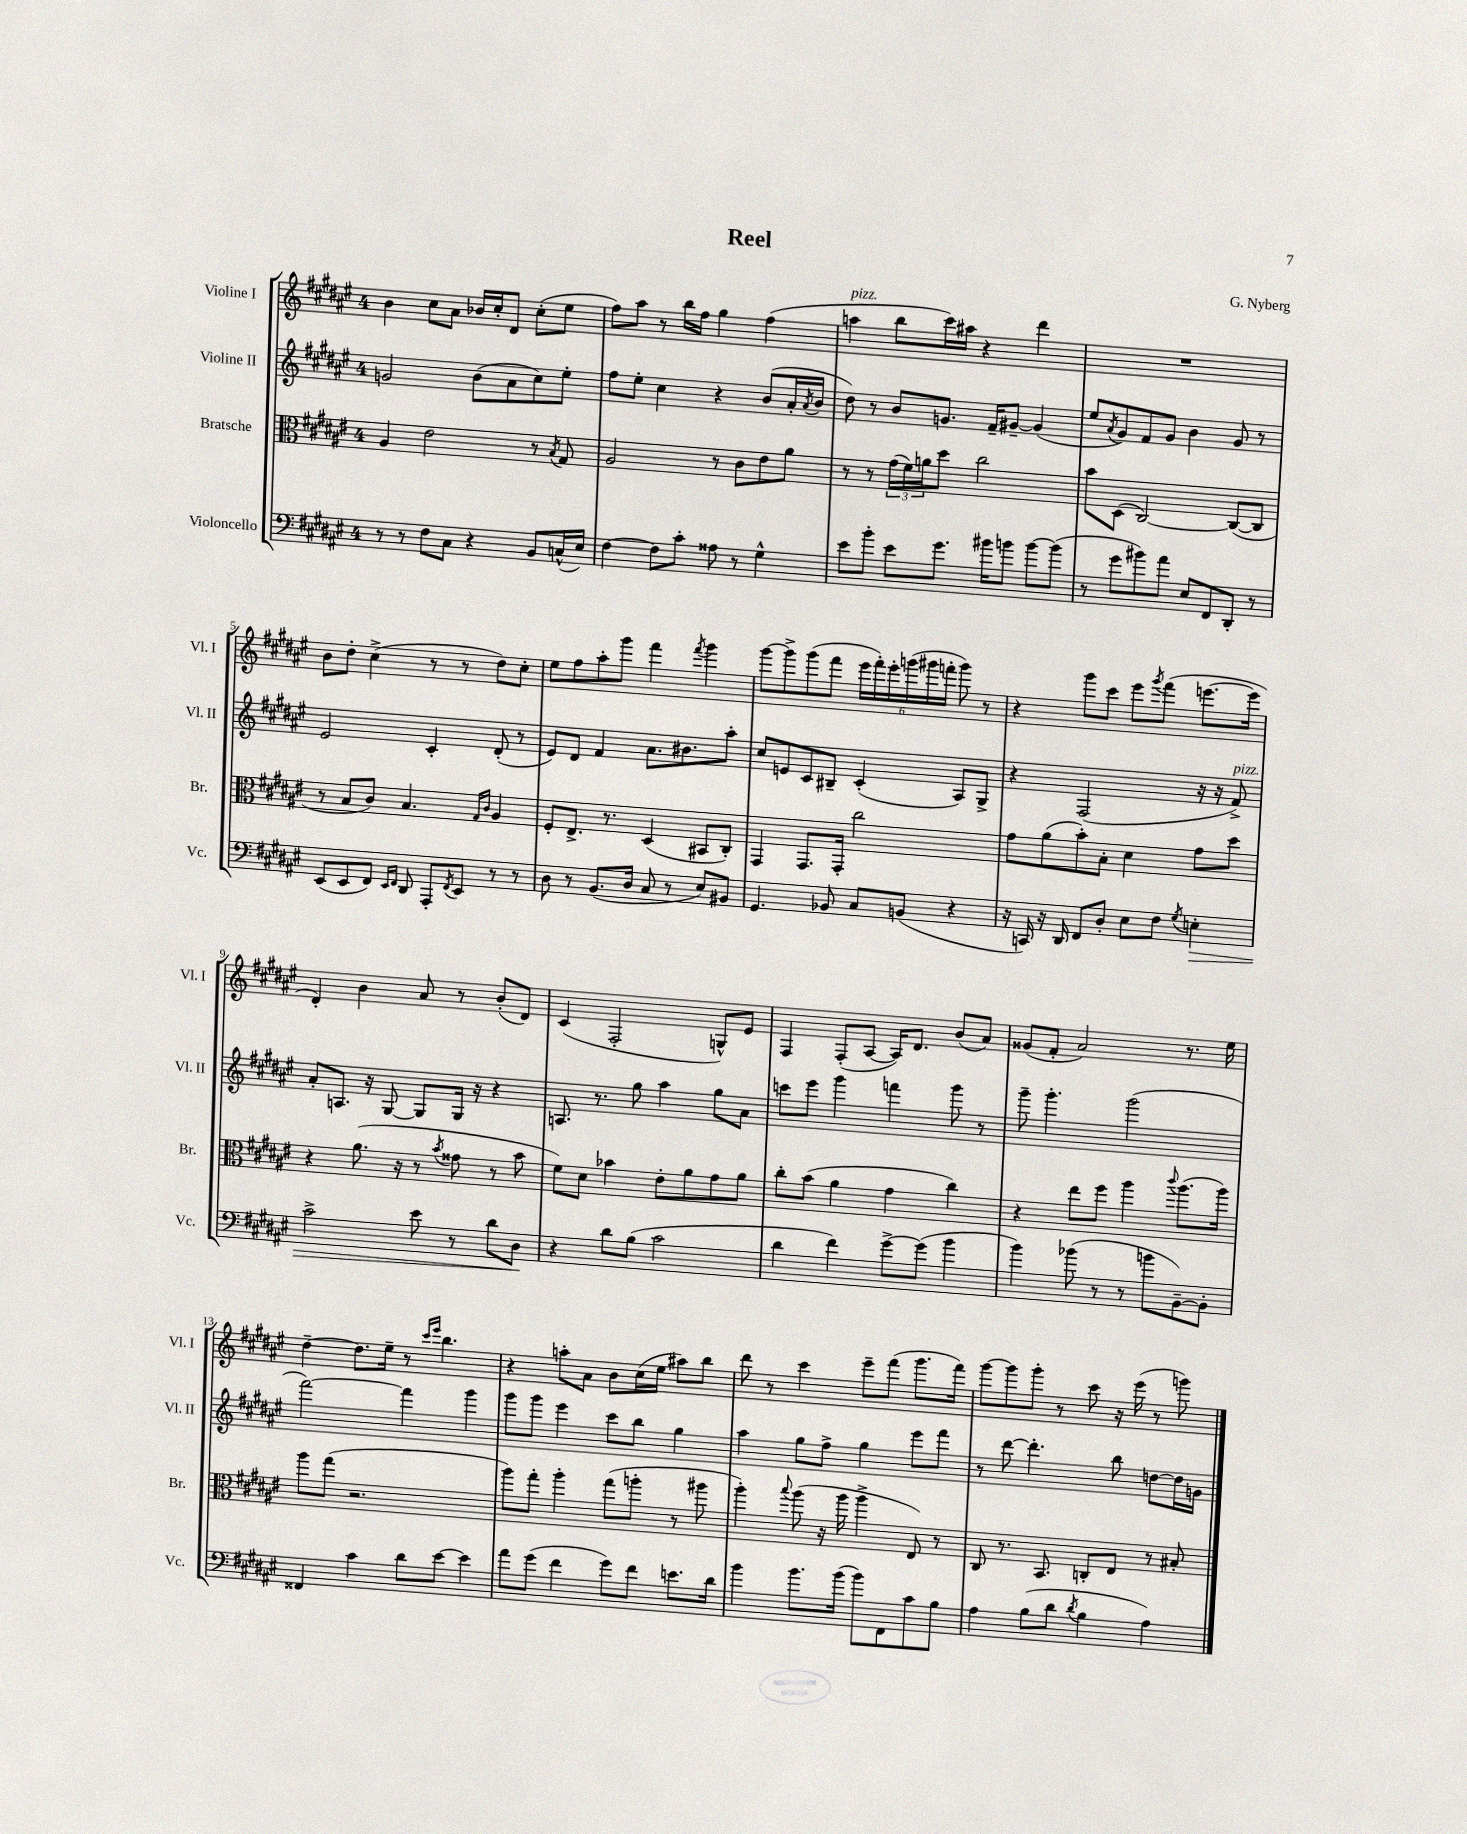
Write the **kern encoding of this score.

**kern	**dynam	**kern	**kern	**kern
*part4	*part4	*part3	*part2	*part1
*staff4	*staff4	*staff3	*staff2	*staff1
*I"Violoncello	*	*I"Bratsche	*I"Violine II	*I"Violine I
*I'Vc.	*	*I'Br.	*I'Vl. II	*I'Vl. I
*clefF4	*	*clefC3	*clefG2	*clefG2
*k[f#c#g#d#a#e#]	*	*k[f#c#g#d#a#e#]	*k[f#c#g#d#a#e#]	*k[f#c#g#d#a#e#]
*M4/4	*	*M4/4	*M4/4	*M4/4
=1	=1	=1	=1	=1
8r	.	4A#/	2gn/	4b\
8r	.	.	.	.
8F#\L	.	2e#\	.	8cc#\L
8C#\J	.	.	.	8a#\J
4r	.	.	(8b\L	16b-X/LL
.	.	.	.	16cc#'/J
.	.	.	8a#\	8d#/J
8BB/L	.	8r	8cc#\)	(8cc#'\L
.	.	8qB/	.	.
(16Cn^^/L	.	8G#/	8ee#'\J	8ee#\J
16E#/JJ)	.	.	.	.
=2	=2	=2	=2	=2
[4F#\	.	2A#/	8ff#\L	8ff#\L)
.	.	.	8ee#'\J	8aa#\J
8F#\L]	.	.	4cc#\	8r
8c#'\J	.	.	.	16bb\LL
.	.	.	.	16ff#\JJ
8A##X\	.	8r	4r	4gg#\
8r	.	8c#\L	.	.
4G#^^\	.	8e#\	(8b/L	(4ff#\
.	.	8a#\J	16a#'/L	.
.	.	.	8qa#/	.
.	.	.	16b/JJ	.
=3	=3	=3	=3	=3
!	!	!	!	!LO:TX:a:i:t=pizz.
8e#\L	.	8r	8dd#\)	4aan\
8b'\J	.	8r	8r	.
8e#\L	.	(24g#\LL	8b/L	8bb\L
.	.	24f#\)	.	.
.	.	24an\J	.	.
8.g#\J	.	8dd#\J	8.gn/J	16ccc#\L)
.	.	.	.	16aa#X\JJ
.	.	2cc#\	.	4r
16b#X\KL	.	.	16f#~/KL	.
8bn\J	.	.	[8g#X~/J	.
[8b\L	.	.	(4g#/]	4ddd#\
(8b\J]	.	.	.	.
=4	=4	=4	=4	=4
8r	.	8b\L	8ee#/L	1r
.	.	.	8qa#/	.
8g#\L	.	(8D#\J	8g#/)	.
8b#X\)	.	[2C#/)	8f#/	.
8a#\J	.	.	8g#/J	.
8E#/L	.	.	4b\	.
8FF#/	.	.	.	.
8DD#'/J	.	(8C#/L_	8g#/	.
8r	.	8C#/J]	8r	.
!!LO:LB:g=z
=5	=5	=5	=5	=5
(8EE#/L	.	8r	2e#/	8b\L
8EE#/	.	8B/L	.	8dd#'\J
8FF#/J)	.	8c#/J)	.	(4cc#^\
16qqEE#/LL	.	.	.	.
16qqFF#/JJ	.	.	.	.
8DD#/	.	4.B/	.	.
8AAA#'/L	.	.	4c#'/	8r
8qFF#/	.	.	.	.
8EE#/J	.	.	.	8r
.	.	16qqG#/LL	.	.
.	.	16qqc#/JJ	.	.
8r	.	4A#/	(8d#'/	8dd#\L)
8r	.	.	8r	8cc#'\J
=6	=6	=6	=6	=6
8D#\	.	8F#'/L	8e#/L)	8ee#\L
8r	.	8.E#^/J	8d#/J	8ff#\
(8.BB/L	.	.	4f#/	8aa#'\
.	.	8.r	.	.
.	.	.	.	8ggg#\J
16D#/Jk	.	.	.	.
8C#/	.	(4D#/	8.a#\L	4fff#\
8r	.	.	.	.
.	.	.	8.b#X\	.
.	.	.	.	8qfff#/
8E#/L)	.	8BB#X/L	.	4ggg#\
8BB#X/J	.	8C#'/J)	8aa#'\J	.
=7	=7	=7	=7	=7
4.GG#/	.	4GG#/	8cc#/L	[8ggg#\L
.	.	.	8en/	8ggg#^\]
.	.	8.GG#/L	8c#/	(8ggg#\
8BB-X/	.	.	8B#X~/J	8fff#\J
.	.	16GG#'/Jk	.	.
8C#/L	.	2cc#\	(4c#'/	24eee#\LL
.	.	.	.	24fff#'\)
.	.	.	.	24eee#'\
(8BBn/J	.	.	.	(24gggn\
.	.	.	.	24ggg#X\
.	.	.	.	24fffn'\JJ
4r	.	.	8A#/L)	8ggg#\)
.	.	.	8G#^/J	8r
=8	=8	=8	=8	=8
16r	.	8g#\L	4r	4r
16CCn/)	.	.	.	.
16r	.	(8a#\	.	.
16DD#/	.	.	.	.
8FF#/L	.	8b'\)	(2F#/	8ggg#\L
8D#'/J	.	8B'\J	.	8ccc#\J
8E#\L	.	4d#\	.	8eee#\L
.	.	.	.	8qggg#/
8F#\J	.	.	.	(8fff#\J
8qG#/	.	.	.	.
!	!LO:HP:b	!	!	!
4En'\	>	8g#\L	16r	[8.eeen\L
.	.	.	16r	.
!	!	!	!LO:TX:a:i:t=pizz.	!
.	.	8dd#\J	8f#^/)	.
.	.	.	.	16eee\Jk]
!!LO:LB:g=z
=9	=9	=9	=9	=9
2c#^\	.	4r	8a#'/L	4d#'/)
.	.	.	8.An/J	.
.	.	(8.a#\	.	4b\
.	.	.	16r	.
.	.	.	[8G#/	.
.	.	16r	.	.
8e#\	.	8r	8G#/L]	8a#/
.	.	8qb/	.	.
8r	.	8g##X\	16G#/Jk	8r
.	.	.	16r	.
8d#\L	.	8r	4r	(8b'/L
8D#\J	.	8b\	.	8d#/J)
.	]	.	.	.
=10	=10	=10	=10	=10
4r	.	8f#\L)	8.An/	(4c#/
.	.	8d#\J	.	.
.	.	.	8.r	.
8d#\L	.	4b-X\	.	2F#'/
(8B\J	.	.	8gg#\	.
2c#\	.	8e#'\L	4aa#\	.
.	.	8a#\	.	.
.	.	8g#\	8gg#\L	8Gn^^/L)
.	.	8a#\J	8a#\J	8e#/J
=11	=11	=11	=11	=11
4d#\	.	8cc#'\L	8cccn\L	4F#/
.	.	(8b\J	8eee#\J	.
4f#\)	.	4a#\	4ggg#\	(8F#'/L
.	.	.	.	[8A#/J
[8g#^\L	.	4g#\	4fffn\	16A#/KL])
.	.	.	.	8.d#/J
(8g#\J]	.	.	.	.
4b\	.	4cc#\)	8ggg#\	(8b/L
.	.	.	8r	8a#/J)
=12	=12	=12	=12	=12
4b\)	.	4r	8ggg#~\	(8g##X/L
.	.	.	4.ggg#'\	8f#'/J
(8b-X\	.	8ee#\L	.	2a#/)
8r	.	8ff#\J	.	.
8r	.	4aa#\	(2ggg#\	.
8bn\L	.	.	.	.
.	.	8qqccc#/	.	.
[8BB~\)	.	(8.aa#\L	.	8.r
8BB'\J]	.	.	.	.
.	.	16aa#\Jk)	.	16ee#\
!!LO:LB:g=z
=13	=13	=13	=13	=13
4FF##X/	.	8aa#\L	[2fff#\)	[4dd#~\
.	.	(8gg#\J	.	.
4c#\	.	2.r	.	8.dd#\L]
.	.	.	.	16ee#~\Jk
8d#\L	.	.	4fff#\]	8r
.	.	.	.	16qqccc#/LL
.	.	.	.	16qqeee#/JJ
[8e#\J	.	.	.	4.bb\
4e#\]	.	.	4ggg#\	.
=14	=14	=14	=14	=14
8a#\L	.	8aa#\L)	8ggg#\L	4r
(8g#\J	.	8gg#'\J	8ggg#\J	.
4f#\	.	4aa#'\	4eee#\	8aan'\L
.	.	.	.	8a#\J
8g#\L)	.	(8gg#\L	8ccc#\L	8b\L
8f#\J	.	8aan'\J	8bb\J	(16cc#\L
.	.	.	.	16ee#\JJ
8.en\L	.	8r	4gg#\	8aa#X\L)
.	.	8aa#X\	.	8bb\J
16d#\Jk	.	.	.	.
=15	=15	=15	=15	=15
4b\	.	4aa#'\)	4aa#\	8ddd#\
.	.	.	.	8r
.	.	8qqbb/	.	.
8.b\L	.	(8aa#\	8gg#\L	4ccc#\
.	.	16r	8ff#^\J	.
(16b\Jk	.	16aa#\	.	.
8b\L)	.	4aa#^\	4gg#\	8eee#~\L
8FF#\	.	.	.	(8fff#\J
8c#\	.	8E#/)	8eee#\L	8.ggg#\L
8B\J	.	8r	8fff#\J	.
.	.	.	.	16fff#\Jk)
=16	=16	=16	=16	=16
4A#\	.	8C#/	8r	[8ggg#\L
.	.	8.r	[8ddd#\	8ggg#\]
(8B\L	.	.	4.ddd#'\]	8ggg#'\J
.	.	8.BB/	.	.
8d#\J	.	.	.	8r
8qd#/	.	.	.	.
4B\	.	8Cn'/L	.	8ccc#\
.	.	8E#/J	8bb\	16r
.	.	.	.	(16eee#\
4A#\)	.	8r	[8ddn\L	8r
.	.	8B#X'/	16dd\L]	8gggn\)
.	.	.	16gn\JJ	.
==	==	==	==	==
*-	*-	*-	*-	*-
